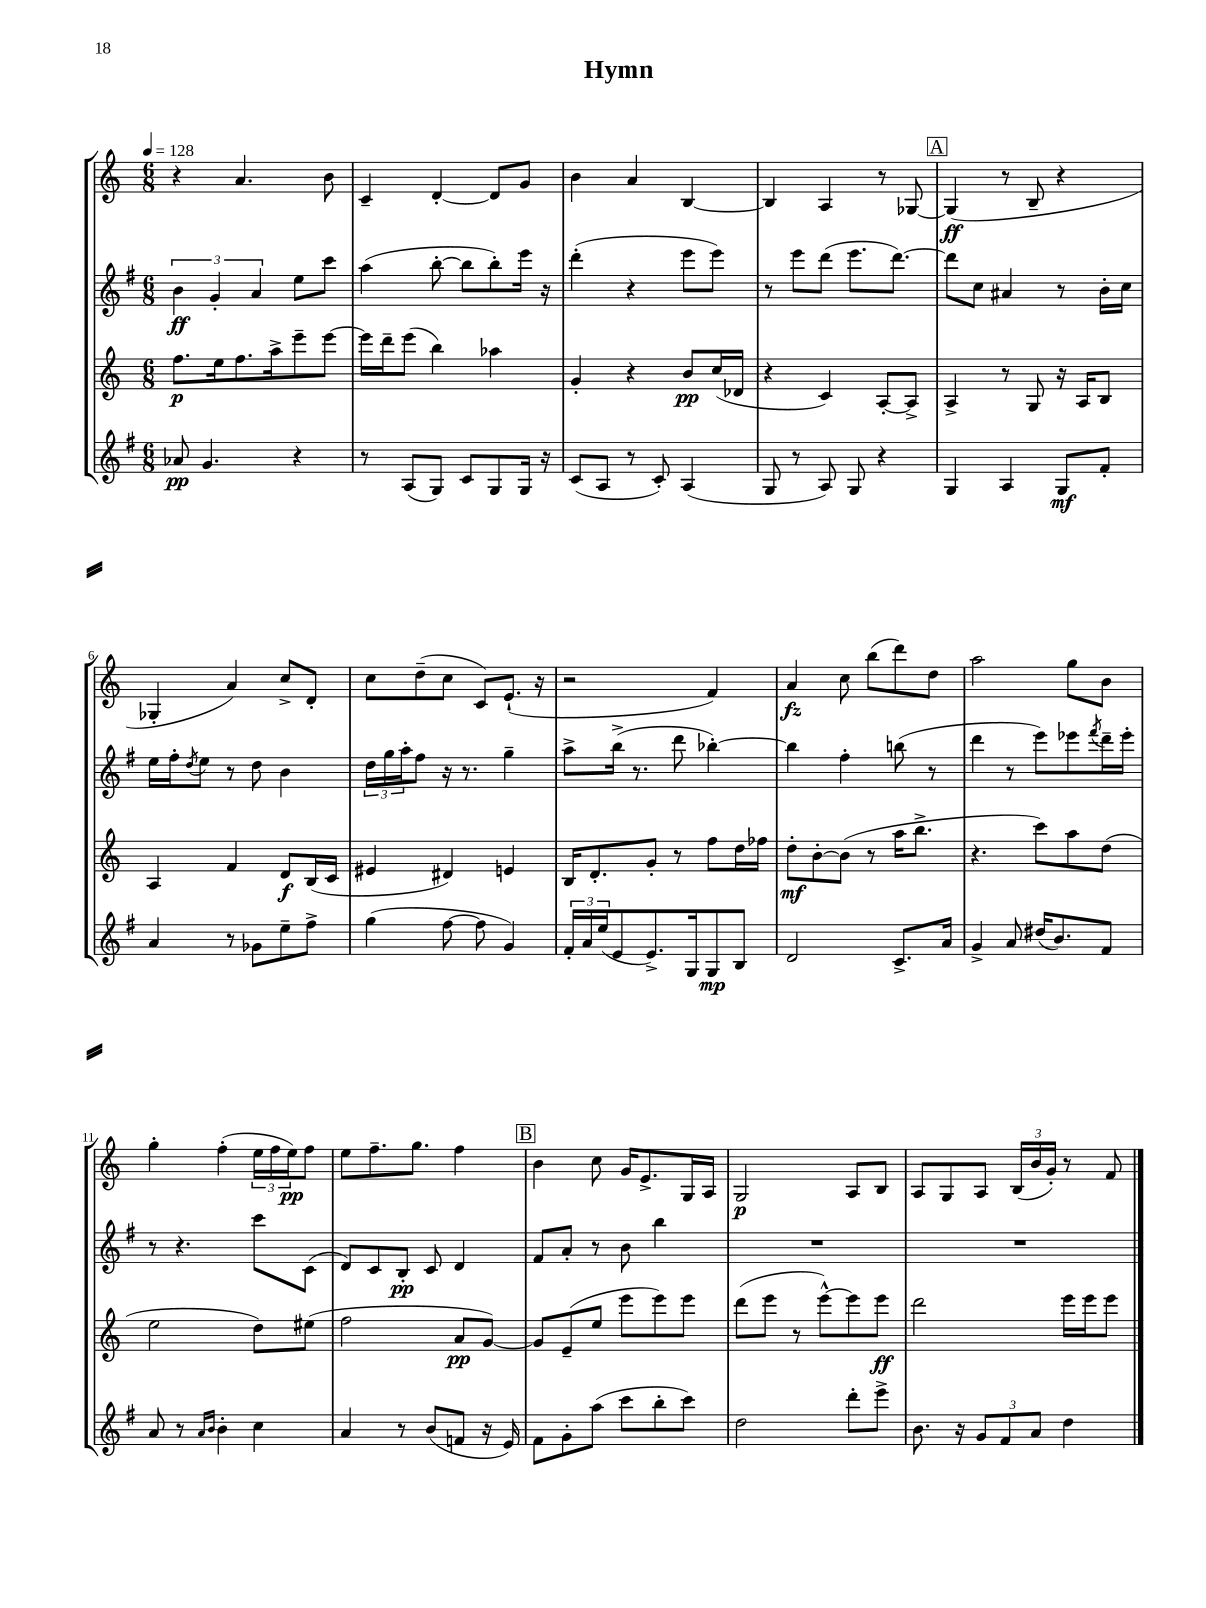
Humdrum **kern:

**kern	**kern	**kern	**kern
*staff4	*staff3	*staff2	*staff1
*clefG2	*clefG2	*clefG2	*clefG2
*k[f#]	*k[]	*k[f#]	*k[]
*M6/8	*M6/8	*M6/8	*M6/8
*MM128	*MM128	*MM128	*MM128
8a-	8.ff	6b	4r
4.g	.	.	.
.	.	6g'	.
.	16ee	.	.
.	8.ff	.	4.a
.	.	6a	.
.	16aa^	.	.
4r	8eee~	8ee	.
.	[8eee	8ccc	8b
=	=	=	=
8r	16eee]	(4aa	4c~
.	16ddd~	.	.
(8A	(8eee	.	.
8G)	4bb)	[8bb'	[4d'
8c	.	8bb]	.
8G	4aa-	8bb')	8d]
16G	.	16eee	8g
16r	.	16r	.
=	=	=	=
(8c	4g'	(4ddd'	4b
8A	.	.	.
8r	4r	4r	4a
8c')	.	.	.
(4A	8b	8eee	[4B
.	(16cc	8eee)	.
.	16d-	.	.
=	=	=	=
8G	4r	8r	4B]
8r	.	8eee	.
8A)	4c)	(8ddd	4A
8G	.	8.eee	.
4r	[8A'	.	8r
.	.	[8.ddd)	.
.	8A^]	.	[8G-
=	=	=	=
4G	4A^	8ddd]	(4G-]
.	.	8cc	.
4A	8r	4a#	8r
.	8G	.	8B~
8G	16r	8r	4r
.	16A	.	.
8f#'	8B	16b'	.
.	.	16cc	.
=	=	=	=
4a	4A	16ee	4G-'
.	.	16ff#'	.
.	.	8qdd	.
.	.	8ee	.
8r	4f	8r	4a)
8g-	.	8dd	.
8ee~	8d	4b	8cc^
8ff#^	(16B	.	8d'
.	16c	.	.
=	=	=	=
(4gg	4e#	24dd	8cc
.	.	24gg	.
.	.	24aa'	.
.	.	8ff#	(8dd~
[8ff#	4d#)	16r	8cc
.	.	8.r	.
8ff#]	.	.	8c)
4g)	4e	4gg~	(8.e`
.	.	.	16r
=	=	=	=
24f#'	16B	8aa^	2r
24a	.	.	.
.	8.d'	.	.
(24ee	.	.	.
8e	.	(16bb^	.
.	.	8.r	.
8.e^)	8g'	.	.
.	8r	8ddd	.
16G	.	.	.
8G	8ff	[4bb-')	4f)
8B	16dd	.	.
.	16ff-	.	.
=	=	=	=
2d	8dd'	4bb-]	4a
.	[8b'	.	.
.	(8b]	4ff#'	8cc
.	8r	.	(8bb
8.c^	16aa	(8bb	8ddd)
.	8.bb^	.	.
.	.	8r	8dd
16a	.	.	.
=	=	=	=
4g^	4.r	4ddd	2aa
8a	.	8r	.
(16dd#	8ccc)	8eee)	.
8.b)	.	.	.
.	8aa	8eee-	8gg
.	.	8qfff#	.
8f#	(8dd	16ddd~	8b
.	.	16eee-'	.
=	=	=	=
8a	2ee	8r	4gg'
8r	.	4.r	.
16qqa	.	.	.
16qqb	.	.	.
4b'	.	.	(4ff'
4cc	8dd)	8ccc	24ee
.	.	.	24ff
.	.	.	24ee)
.	(8ee#	(8c	8ff
=	=	=	=
4a	2ff	8d)	8ee
.	.	8c	8.ff~
8r	.	8B'	.
.	.	.	8.gg
(8b	.	8c	.
8f	8a	4d	4ff
16r	[8g)	.	.
16e)	.	.	.
=	=	=	=
8f#	8g]	8f#	4b
8g'	(8e~	8a'	.
(8aa	8ee	8r	8cc
8ccc	8eee	8b	16g
.	.	.	8.e^
8bb'	8eee)	4bb	.
8ccc)	8eee	.	16G
.	.	.	16A
=	=	=	=
2dd	(8ddd	2.r	2G
.	8eee	.	.
.	8r	.	.
.	[8eee^^)	.	.
8ddd'	8eee]	.	8A
8eee^	8eee	.	8B
=	=	=	=
8.b	2ddd	2.r	8A
.	.	.	8G
16r	.	.	.
12g	.	.	8A
12f#	.	.	.
.	.	.	(24B
12a	.	.	24b
.	.	.	24g')
4dd	16eee	.	8r
.	16eee	.	.
.	8eee	.	8f
==	==	==	==
*-	*-	*-	*-
